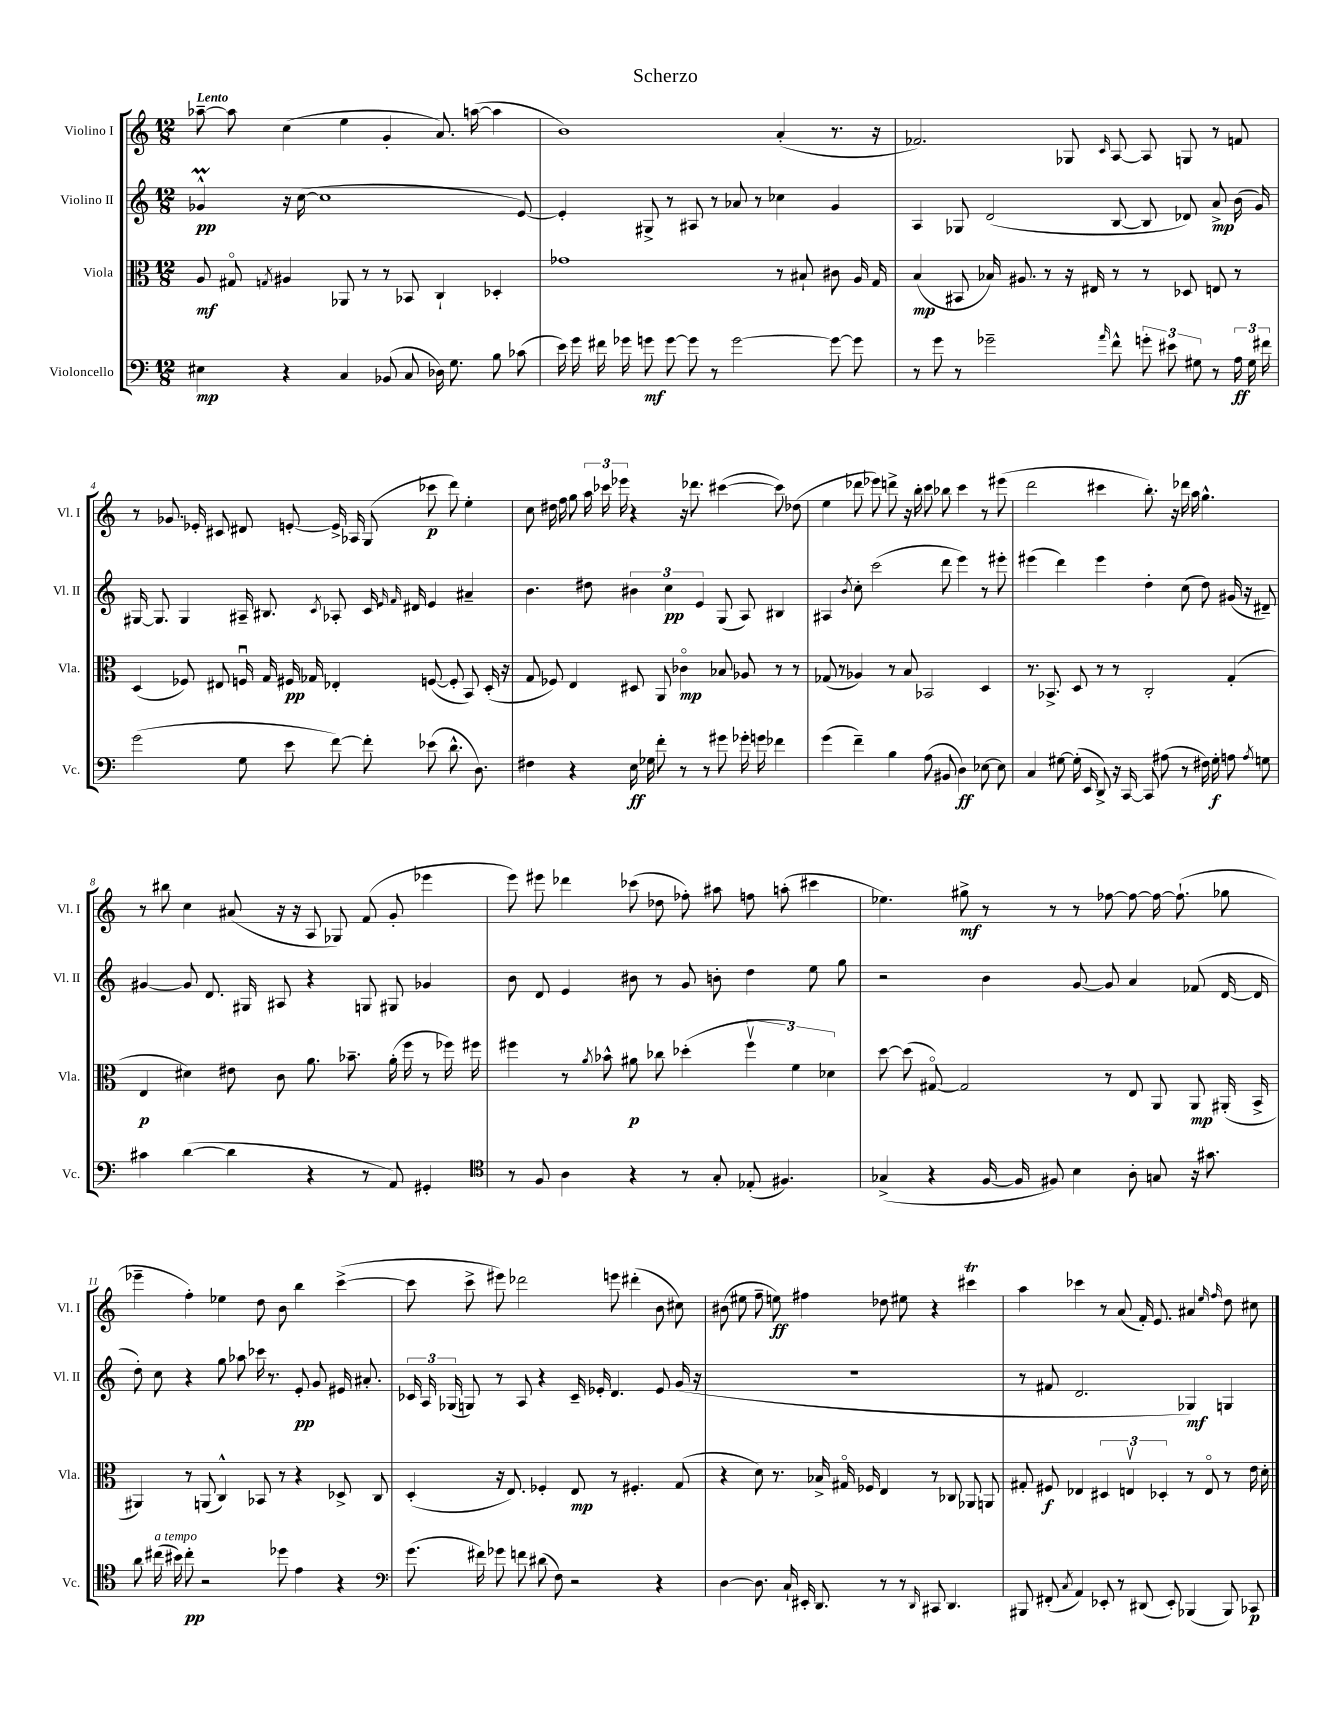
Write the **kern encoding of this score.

**kern	**kern	**kern	**kern
*staff4	*staff3	*staff2	*staff1
*clefF4	*clefC3	*clefG2	*clefG2
*k[]	*k[]	*k[]	*k[]
*M12/8	*M12/8	*M12/8	*M12/8
4E#	8A	4g-^^	[8aa-~
.	8G#o	.	8aa-]
.	8qG	.	.
4r	4A#	16r	(4cc
.	.	([16cc	.
.	.	1cc]	.
4C	8AA-	.	4ee
.	8r	.	.
(8BB-	8r	.	4g'
8C	8BB-	.	.
16D-)	4C`	.	8.a)
8.G	.	.	.
.	.	.	([16aa
8B	4D-'	.	4aa]
(8c-	.	[8e)	.
=	=	=	=
16e)	1g-	4e']	1b)
16g	.	.	.
16f#	.	.	.
16g-	.	.	.
8g	.	8G#^	.
[8g	.	8r	.
8g]	.	8A#	.
8r	.	8r	.
[2g	.	8a-	.
.	.	8r	.
.	8r	4cc-	(4a'
.	8B#`	.	.
8g_	8c#	4g	8.r
8g]	16A	.	.
.	16G	.	16r
=	=	=	=
8r	(4B	4A	2.f-)
8g	.	.	.
8r	8BB#	8G-	.
2g-~	16B-)	(2d	.
.	8.A#	.	.
.	8r	.	.
.	16r	.	8G-
.	16E#	.	.
16qqa	.	.	16qqc
8f^^	8r	[8B	[8A
12g'	8r	8B]	8A]
12e#	.	.	.
.	8D-	8d-)	8G
12G#	.	.	.
8r	8E	8a^	8r
24A	8r	(16b	8f
24G#	.	.	.
.	.	16g)	.
24f#	.	.	.
=	=	=	=
(2g	(4D	[16G#	8r
.	.	8.G#]	.
.	.	.	8.g-
.	8F-)	4G#	.
.	.	.	16e-'
.	8E#	.	8c#
8G	16Fu	16A#~	8d#
.	16G	8.B#	.
8e	16F#	.	[8e'
.	16G-	.	.
.	.	8qc	.
[8f)	4E-'	8A-'	16e^]
.	.	.	16A-
8f']	.	16c	(8G
.	.	16qqe	.
.	.	16qqf	.
.	.	16d#	.
(8e-	([8F	4e	8ccc-
8.d^^	8F']	.	8ddd)
.	8BB)	4a#~	4ee'
8.D)	.	.	.
.	(16D'	.	.
.	16r	.	.
=	=	=	=
4F#	8G	4.b	8cc
.	8F-)	.	16dd#
.	.	.	16ff
4r	4E	.	8gg
.	.	8dd#	24aa
.	.	.	24ccc-
.	.	.	24eee-
16E	8D#	6b#	4r
16G-	.	.	.
8f'	8AA	.	.
.	.	6cc	.
8r	4c-o	.	16r
.	.	.	8.ddd-
.	.	6e	.
8r	.	.	.
8g#	8B-	(8G	([4ccc#
16g-'	8A-	8A)	.
16g	.	.	.
4f-	8r	4B#	8ccc#])
.	8r	.	(8dd-
=	=	=	=
(4g	(8G-	4A#	4ee
.	8r	.	.
.	.	8qb	.
4f~)	4A-)	8cc'	8ddd-
.	.	(2ccc	8eee-)
4B	8r	.	8ddd^
.	8B	.	16r
.	.	.	16bb'
(8A	2BB-	.	8ccc
8BB#	.	8ddd	8bb-
4D)	.	4eee)	4ccc
[8E-	4D	8r	8r
8E-]	.	8eee#'	(8eee#
=	=	=	=
4C	8.r	(4eee#	2ddd
.	8.BB-^	.	.
[8G#	.	4ddd)	.
(16G#']	8D	.	.
16EE	.	.	.
8DD^)	8r	4eee#	4ccc#
16r	8r	.	.
[16CC	.	.	.
8CC]	2C'	4dd'	8.bb')
(8A#	.	.	.
.	.	.	16r
8r	.	(8cc	16ddd-
.	.	.	16aa
16F#)	.	8dd)	4.gg^^
16G#'	.	.	.
8A	(4G'	(16g#	.
.	.	16r	.
8qA	.	.	.
8G	.	8d#~)	.
=	=	=	=
4c#	4E	[4g#	8r
.	.	.	8bb#
([4d	4d#)	8g#]	4cc
.	.	8.d	.
4d]	8e#	.	(8a#
.	.	16G#	.
.	8c	8A#	16r
.	.	.	16r
4r	8.a	4r	8A
.	.	.	8G-)
.	8.b-~	.	.
8r	.	8G	(8f
8AA)	(16a'	8G#	8g'
.	16ff	.	.
4GG#'	8r	4g-	4eee-
.	16ff-)	.	.
.	16ff#	.	.
=	=	=	=
*clefC4	*	*	*
8r	4ff#	8b	8eee)
8F	.	8d	8eee#
4A	8r	4e	4ddd-
.	8qa	.	.
.	8b-^^	.	.
4r	8a#	8b#	(8ccc-
.	8cc-	8r	8dd-
8r	(4dd-'	8g	8ff-')
8G'	.	8b'	8aa#
(8E-'	6ff#v	4dd	8ff
4.F#)	.	.	(8aa'
.	6f)	.	.
.	.	8ee	4ccc#
.	6d-	.	.
.	.	8gg	.
=	=	=	=
(4G-^	[8dd	2r	4.ee-)
.	(8dd]	.	.
4r	[8G#o)	.	.
.	2G#]	.	8gg#^
[16F	.	4b	8r
16F]	.	.	.
8F#)	.	.	8r
4B	.	[8g	8r
.	8r	8g]	[8ff-
8A'	8E	4a	8ff-_
8G	8AA	.	16ff-_
.	.	.	(8.ff-`]
16r	8AA	(8f-	.
8.g#	.	.	.
.	(16AA#'	[16d	8gg-
.	16BB^	16d]	.
=	=	=	=
8a	4AA#)	8dd')	4eee-~
(16cc#	.	8cc	.
16b#)	.	.	.
8cc#'	8r	4r	4ff')
2r	(8AA	.	.
.	4C^^)	8gg	4ee-
.	.	8aa-	.
.	8BB-	16ccc-	8dd
.	.	8.r	.
8dd-	8r	.	8b
4e	4r	8e'	4bb
.	.	8g	.
4r	8D-^	16e#	([4ccc^
.	.	8.a#'	.
.	8C	.	.
=	=	=	=
*clefF4	*	*	*
(8.g	(4D'	24c-	8ccc]
.	.	24A	.
.	.	(24G-	.
.	.	8G)	8ccc^
16f#)	.	.	.
8g-	16r	8r	8eee#)
.	8.E)	.	.
8f	.	8A	2ddd-
(8d#	4F-'	4r	.
8F)	.	.	.
2r	8E	16c-~	.
.	.	16e-'	.
.	8r	4.d	8eee
.	4.F#'	.	(4ddd#'
4r	.	8e-	8b
.	(8G	(16g	8cc#)
.	.	16r	.
=	=	=	=
[4D	4r	1.r	(8b#
.	.	.	8ee#
8.D]	8d)	.	8ff~
.	8.r	.	8ee)
16C`	.	.	.
16EE#'	.	.	4ff#
8.DD	16B-^	.	.
.	16G#o	.	.
.	16F-	.	.
8r	4E	.	8dd-
8r	.	.	8ee#
16qqDD	.	.	.
8CC#	8r	.	4r
4.DD	8C-	.	.
.	8AA-	.	4ccc#
.	8AA	.	.
=	=	=	=
8BBB#	8G#'	8r	4aa
(8FF#'	8F#	8f#	.
8qC	.	.	.
4AA)	4E-	2.d	4ccc-
8EE-'	6D#	.	8r
8r	.	.	(8a
.	6Ev	.	.
(8DD#	.	.	16f')
.	.	.	8.e
.	6D-'	.	.
8EE-')	.	.	.
(4BBB-	8r	4G-)	4a#
.	8Eo	.	.
.	.	.	16qqee
.	.	.	16qqff
8BBB-)	8r	4G	8dd
8CC-	16e	.	8cc#
.	16d'	.	.
==	==	==	==
*-	*-	*-	*-
